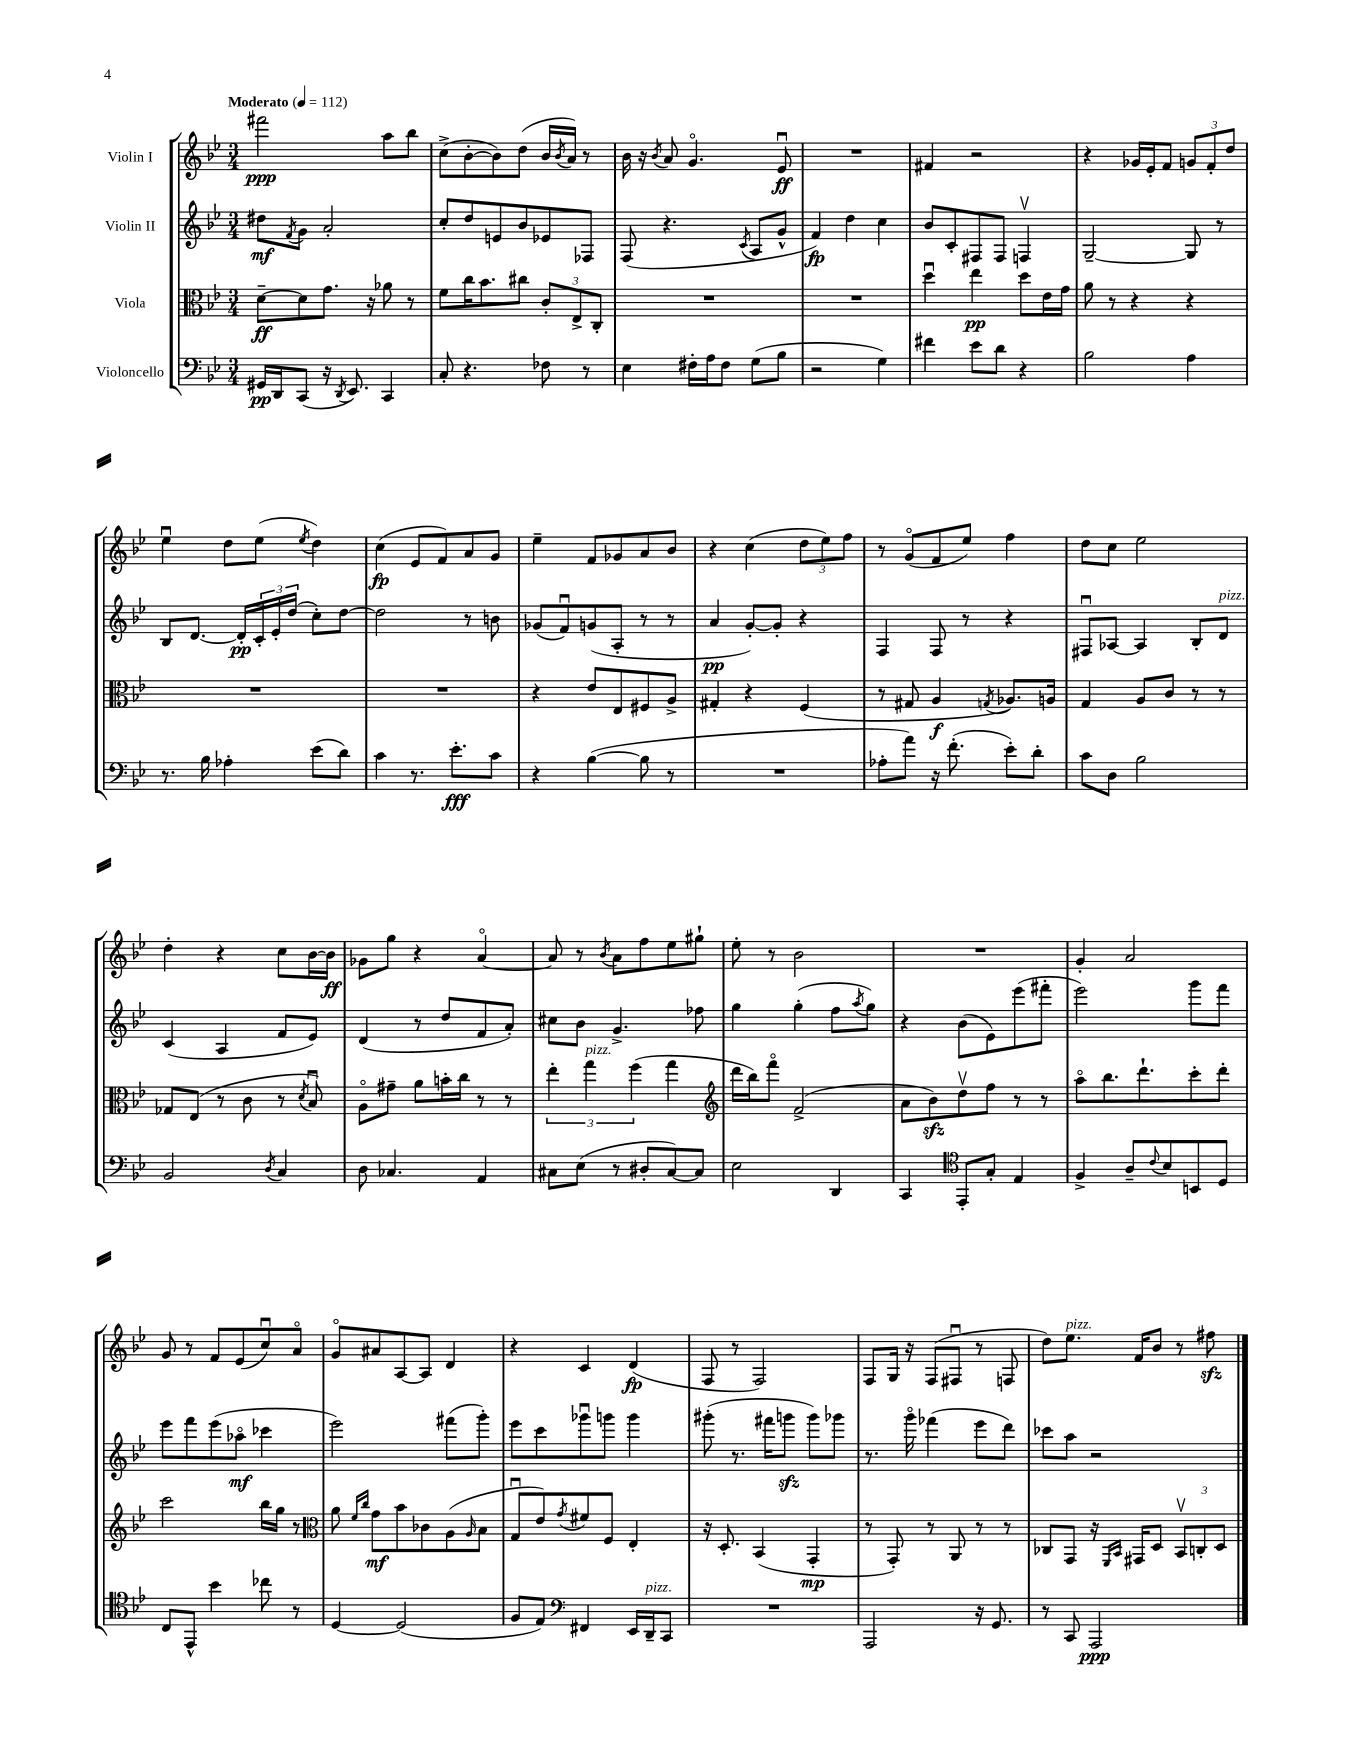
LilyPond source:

<<
\new StaffGroup <<
\new Staff = "s0" \with { instrumentName = "Violin I" } {
    \clef treble \key bes \major \numericTimeSignature \time 3/4 \tempo "Moderato" 4 = 112
    fis'''2\ppp a''8 bes''8 |
    c''8->( bes'8~-. bes'8) d''8( bes'16 \acciaccatura { bes'8 } a'16) r8 |
    bes'16 r16 \acciaccatura { bes'8 } a'8 g'4.\flageolet ees'8\downbow\ff |
    R2. |
    fis'4 r2 |
    r4 ges'16 ees'16-. f'8 \tuplet 3/2 { g'8 f'8-. d''8 } |
    ees''4\downbow d''8 ees''8( \acciaccatura { ees''8 } d''4) |
    c''4\fp( ees'8 f'8) a'8 g'8 |
    ees''4-- f'8 ges'8 a'8 bes'8 |
    r4 c''4( \tuplet 3/2 { d''8 ees''8) f''8 } |
    r8 g'8\flageolet( f'8 ees''8) f''4 |
    d''8 c''8 ees''2 |
    d''4-. r4 c''8 bes'16~ bes'16\ff |
    ges'8 g''8 r4 a'4~\flageolet |
    a'8 r8 \acciaccatura { bes'8 } a'8 f''8 ees''8 gis''8-! |
    ees''8-. r8 bes'2 |
    R2. |
    g'4-. a'2 |
    g'8 r8 f'8 ees'8( c''8\downbow) a'8\flageolet |
    g'8\flageolet ais'8 a8~ a8 d'4 |
    r4 c'4 d'4\fp( |
    f8 r8 f2) |
    f8 g16 r16 f8( fis8\downbow r8 f8 |
    d''8) ees''8.^\markup { \italic "pizz." } f'16 bes'8 r8 fis''8\sfz \bar "|." |
}
\new Staff = "s1" \with { instrumentName = "Violin II" } {
    \clef treble \key bes \major \numericTimeSignature \time 3/4
    dis''8\mf \acciaccatura { f'8 } g'8 a'2-. |
    c''8-. d''8 e'8 bes'8 ees'8 fes8 |
    f8( r4. \acciaccatura { c'8 } a8 g'8-^ |
    f'4\fp) d''4 c''4 |
    bes'8 c'8-. fis8 fis8 f4\upbow |
    g2~-- g8 r8 |
    bes8 d'8.~ d'16-.\pp \tuplet 3/2 { c'16-. ees'16-. d''16( } c''8-.) d''8~ |
    d''2 r8 b'8 |
    ges'8( f'8\downbow) g'8( a8-. r8 r8 |
    a'4\pp g'8~-.) g'8-. r4 |
    f4 f8 r8 r4 |
    fis8\downbow aes8~ aes4 bes8-. d'8^\markup { \italic "pizz." } |
    c'4( a4 f'8 ees'8) |
    d'4( r8 d''8 f'8 a'8-.) |
    cis''8 bes'8 g'4.-> fes''8 |
    g''4 g''4-.( f''8 \acciaccatura { a''8 } g''8) |
    r4 bes'8( ees'8) ees'''8( fis'''8-. |
    ees'''2) g'''8 f'''8 |
    ees'''8 f'''8 ees'''8( aes''8\flageolet\mf ces'''4 |
    ees'''2) fis'''8( g'''8-.) |
    ees'''8 c'''8 ges'''8\downbow g'''8 g'''4 |
    gis'''8-.( r8. fis'''16 g'''8\sfz g'''8) ges'''8 |
    r8. g'''16\flageolet fes'''4( ees'''8 d'''8) |
    ces'''8 a''8 r2 \bar "|." |
}
\new Staff = "s2" \with { instrumentName = "Viola" } {
    \clef alto \key bes \major \numericTimeSignature \time 3/4
    d'8~--\ff d'8 g'8. r16 aes'8 r8 |
    f'8 c''16 bes'8. cis''8 \tuplet 3/2 { c'8-. ees8-> c8-. } |
    R2. |
    R2. |
    d''4\downbow ees''4\pp d''8 ees'16 g'16 |
    a'8 r8 r4 r4 |
    R2. |
    R2. |
    r4 ees'8 ees8 fis8 a8-> |
    gis4-. r4 f4( |
    r8 gis8 a4\f \acciaccatura { g8 } aes8.) a16 |
    g4 a8 c'8 r8 r8 |
    ges8 ees8( r8 c'8 r8 \acciaccatura { d'8 } bes8\downbow) |
    a8\flageolet gis'8-- a'8 b'16-. c''16 r8 r8 |
    \tuplet 3/2 { ees''4-. g''4^\markup { \italic "pizz." } f''4( } g''4 |
    \clef treble d'''16 bes''16) f'''8\flageolet f'2->( |
    a'8 bes'8\sfz) d''8\upbow f''8 r8 r8 |
    a''8\flageolet bes''8. d'''8.-! c'''8-. d'''8-. |
    c'''2 bes''16 g''16 r8 |
    \clef alto a'8 \grace { f'16 c''16 } g'8\mf bes'8 ces'8 a8( \grace { a16 } bes8 |
    g8\downbow ees'8) \acciaccatura { g'8 } fis'8 f8 ees4-. |
    r16 d8.-. bes,4( g,4-.\mp |
    r8 g,8-.) r8 a,8 r8 r8 |
    ces8 g,8 r16 \grace { f,16 bes,16 } gis,16 d8 \tuplet 3/2 { bes,8\upbow c8-. d8 } \bar "|." |
}
\new Staff = "s3" \with { instrumentName = "Violoncello" } {
    \clef bass \key bes \major \numericTimeSignature \time 3/4
    gis,16\pp d,16 c,8( r16 \acciaccatura { d,8 } ees,8.) c,4 |
    c8-. r4. fes8 r8 |
    ees4 fis16-. a16 fis8 g8( bes8 |
    r2 g4) |
    fis'4 ees'8 d'8 r4 |
    bes2 a4 |
    r8. bes16 aes4-. ees'8( d'8) |
    c'4 r8. ees'8.-.\fff c'8 |
    r4 bes4~( bes8 r8 |
    R2. |
    aes8-. a'8) r16 f'8.-.( ees'8-.) d'8-. |
    c'8 d8 bes2 |
    bes,2 \acciaccatura { d8 } c4 |
    d8 ces4. a,4 |
    cis8 ees8( r8 dis8-. cis8~) cis8 |
    ees2 d,4 |
    c,4 \clef tenor ees,8-. g8-. ees4 |
    f4-> a8-- \appoggiatura { c'8 } bes8 b,8 d8 |
    c8 ees,8-^ bes'4 ces''8 r8 |
    d4~ d2( |
    f8 ees8) \clef bass fis,4 ees,16 d,16--^\markup { \italic "pizz." } c,8 |
    R2. |
    a,,2 r16 g,8. |
    r8 c,8 a,,2\ppp \bar "|." |
}
>>
>>
\layout { \context { \Score \remove "Bar_number_engraver" } }
